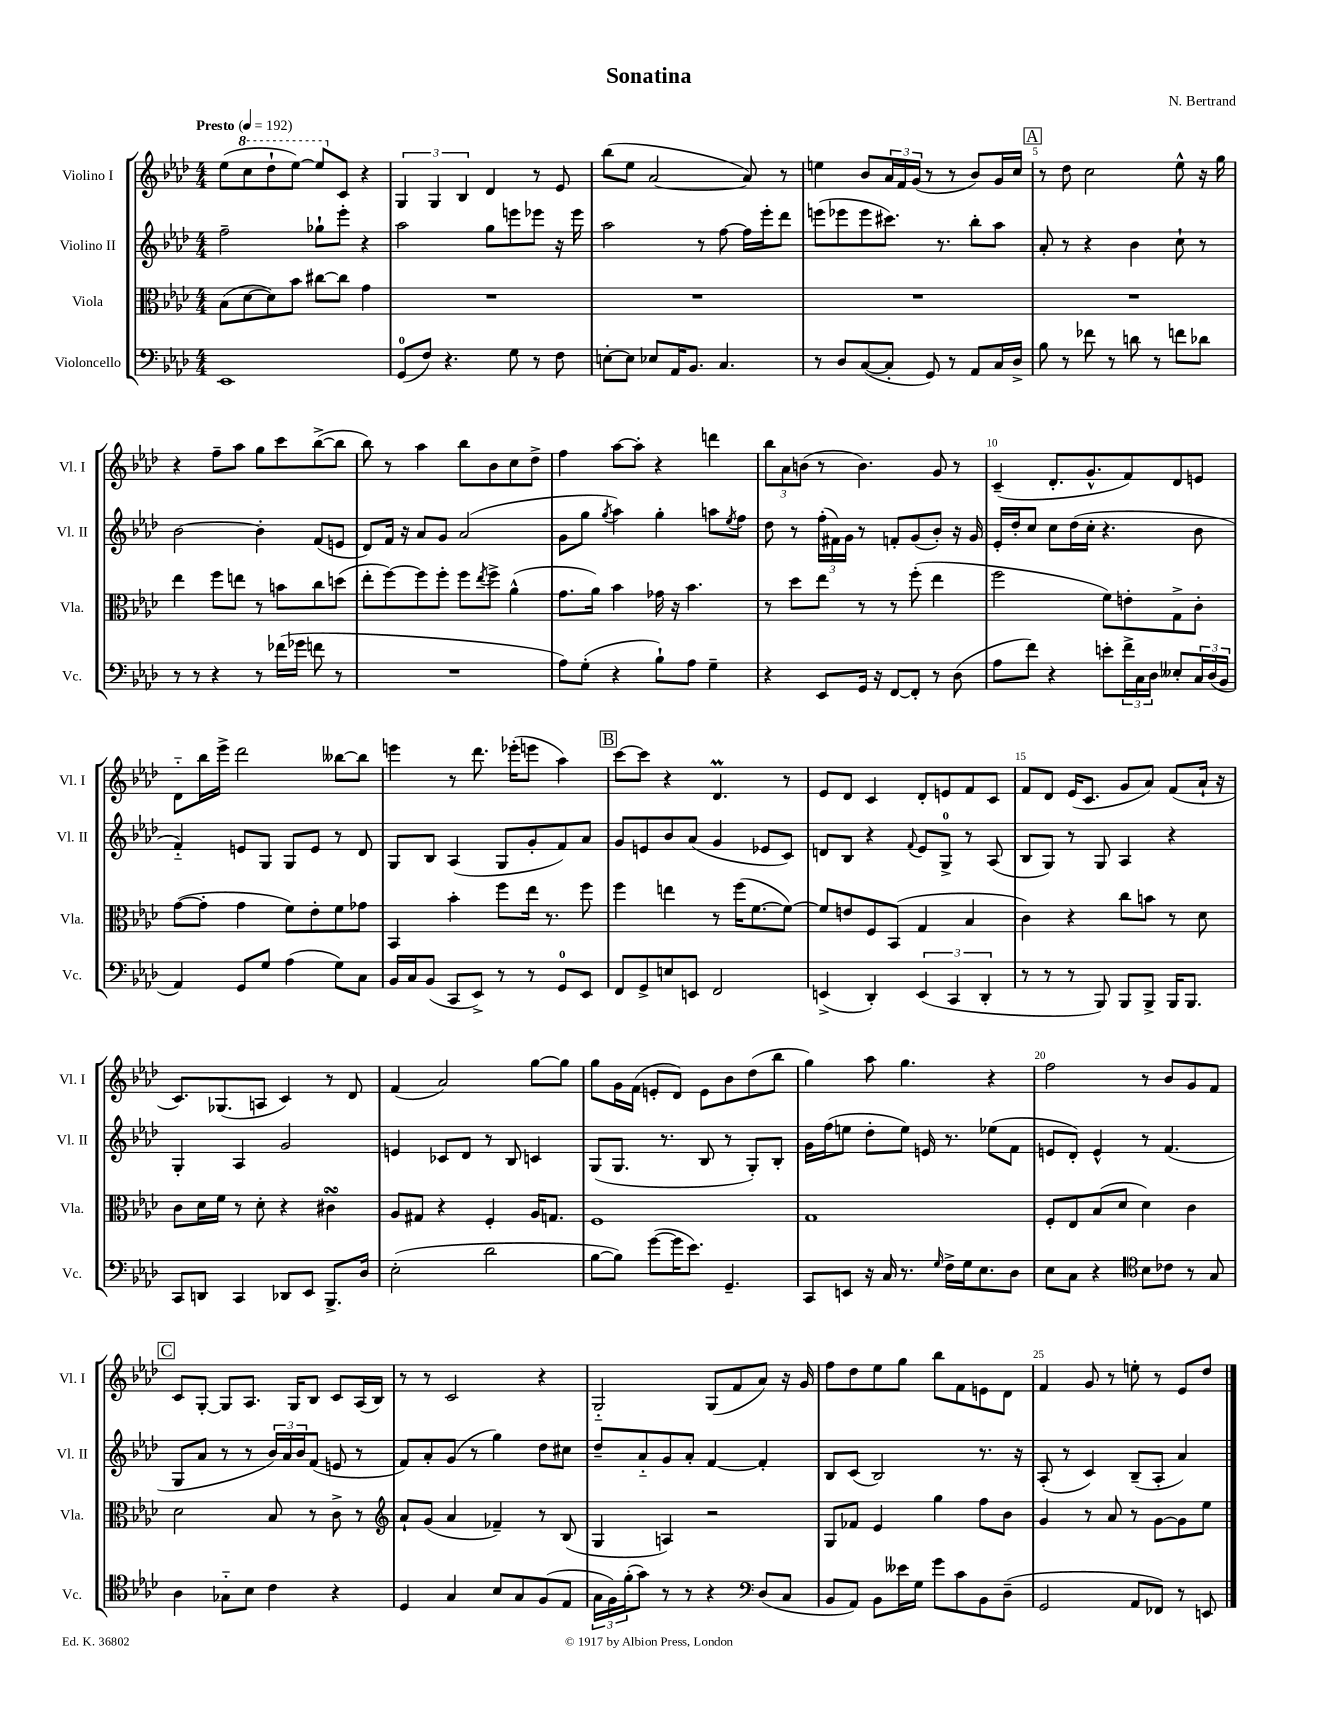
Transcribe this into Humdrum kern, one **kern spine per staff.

**kern	**kern	**kern	**kern
*part4	*part3	*part2	*part1
*staff4	*staff3	*staff2	*staff1
*I"Violoncello	*I"Viola	*I"Violino II	*I"Violino I
*I'Vc.	*I'Vla.	*I'Vl. II	*I'Vl. I
*clefF4	*clefC3	*clefG2	*clefG2
*k[b-e-a-d-]	*k[b-e-a-d-]	*k[b-e-a-d-]	*k[b-e-a-d-]
*M4/4	*M4/4	*M4/4	*M4/4
*MM192	*MM192	*MM192	*MM192
=1	=1	=1	=1
!	!	!	!LO:TX:a:B:t=Presto
1EE-	(8B-\L	2ff~\	(8ee-\L
*	*	*	*8va
.	[8d-\	.	8ccc\
.	8d-\])	.	8ddd-`\
.	8b-\J	.	[8eee-\J)
.	[8cc#X\L	8gg-X`\L	8eee-/L]
*	*	*	*X8va
.	8cc#\J]	8eee-'\J	8c/J
.	4g\	4r	4r
=2	=2	=2	=2
(8GG/L	1r	2aa-\	6G/
8F/J)	.	.	.
.	.	.	6G/
4.r	.	.	.
.	.	.	6B-/
.	.	8gg\L	4d-/
8G\	.	8eeen\	.
8r	.	8eee-X\J	8r
8F\	.	16r	8e-/
.	.	16eee-\	.
=3	=3	=3	=3
[8En'\L	1r	2aa-\	(8bb-\L
8E\J]	.	.	8ee-\J
8E-X/L	.	.	[2a-/
16AA-/K	.	.	.
8.BB-/J	.	.	.
.	.	8r	.
4.C/	.	[8ff\	.
.	.	16ff\LL]	8a-/])
.	.	16eee-'\J	.
.	.	8ddd-\J	8r
=4	=4	=4	=4
8r	1r	(8eeen\L	4een\
8D-/L	.	8eee-X\	.
([8C/	.	8eee-\	8b-/L
8C'/J]	.	8.ccc#X\J)	24a-/L
.	.	.	24f/
.	.	.	(24g/JJ
8GG/)	.	.	8r
.	.	8.r	.
8r	.	.	8r
8AA-/L	.	8bb-'\L	8b-/L)
16C/L	.	8aa-\J	16g/L
16D-^/JJ	.	.	16cc/JJ
!!LO:REH:place=s1:t=A
=5	=5	=5	=5
8B-\	1r	8a-'/	8r
8r	.	8r	8dd-\
8f-X\	.	4r	2cc\
8r	.	.	.
8dn\	.	4b-\	.
8r	.	.	.
8fn\L	.	8cc`\	8ee-^^\
8d-X\J	.	8r	16r
.	.	.	16gg\
!!LO:LB:g=z
=6	=6	=6	=6
8r	4ee-\	[2b-\	4r
8r	.	.	.
4r	8ff\L	.	8ff~\L
.	8een\J	.	8aa-\J
8r	8r	4b-'\]	8gg\L
(16f-X\LL	8bn\L	.	8ccc\
16g-X\JJ	.	.	.
8fn\	8cc\	(8f/L	([8bb-^\
8r	(8ddn\J	8en/J	8bb-\J]
=7	=7	=7	=7
1r	8ee-'\L	8d-/L)	8bb-\)
.	[8ff\)	16f/Jk	8r
.	.	16r	.
.	8ff\]	8a-/L	4aa-\
.	8ff'\J	8g/J	.
.	8ff\L	(2a-/	8bb-\L
.	8qee-/	.	.
.	8ff^\J	.	8b-\
.	(4a-^^\	.	8cc\
.	.	.	8dd-^\J
=8	=8	=8	=8
8A-\L)	8.g\L	8g\L	4ff\
(8G'\J	.	8gg\J	.
.	16a-\Jk)	.	.
.	.	8qgg/	.
4r	4b-\	4aa-\)	[8aa-\L
.	.	.	8aa-'\J]
8B-`\L)	16g-X\	4gg'\	4r
.	16r	.	.
8A-\J	4.b-\	.	.
4G~\	.	8aan\L	4dddn\
.	.	8qee-/	.
.	.	8ff\J	.
=9	=9	=9	=9
4r	8r	8dd-\	12bb-\L
.	.	.	12a-\
.	8dd-\L	8r	.
.	.	.	(12bn\J
8EE-/L	8ee-\J	(24ff'\LL	8r
.	.	24f#X\)	.
.	.	24g\JJ	.
16GG/Jk	8r	8r	4.b\)
16r	.	.	.
[8FF/L	8r	8fn'/L	.
8FF'/J]	(8ff'\	(8g/	.
8r	4ee-\	8b-'/J)	8g/
(8D-\	.	16r	8r
.	.	16g/	.
=10	=10	=10	=10
8A-\L	2ff\	16e-'/LL	(4c~/
.	.	16dd-'/J	.
8f\J)	.	8cc/J	.
4r	.	8cc\L	8.d-'/L
.	.	(16dd-\L	.
.	.	16cc'\JJ	8.g^^/
8en'\L	8f\L)	4.r	.
24f^\L	8en'\	.	8f/)
24C\	.	.	.
24D-\JJ	.	.	.
8E--X'/L	8G^\	.	8d-/
24C/L	8c'\J	8b-\	8en/J
(24D-/	.	.	.
24BB-/JJ	.	.	.
!!LO:LB:g=z
=11	=11	=11	=11
4AA-/)	([8g\L	4f/)	8d-\L
.	8g'\J]	.	16bb-\L
.	.	.	16eee-^\JJ
8GG/L	4g\	8en/L	2ddd-\
8G/J	.	8G/J	.
(4A-\	8f\L)	8G/L	.
.	8e-'\	8e/J	.
8G\L)	8f\	8r	[8bb--X\L
8C\J	8g-X\J	8d-/	8bb--\J]
=12	=12	=12	=12
16BB-/LL	4BB-/	8G/L	4eeen\
16C/J	.	.	.
(8BB-/J	.	8B-/J	.
8CC/L	4b-'\	(4A-/	8r
8EE-^/J)	.	.	8.ddd-\
8r	8ff\L	8G/L	.
.	.	.	(16eee-X'\KL
8r	16ee-\Jk	8g'/	8eeen\J
.	8.r	.	.
8GG/L	.	8f/)	4aa-\)
8EE-/J	8ff\	8a-/J	.
!!LO:REH:place=s1:t=B
=13	=13	=13	=13
8FF/L	4ff\	8g/L	[8ccc\L
8GG^/	.	8en/	8ccc\J]
8En/	4een\	8b-/	4r
8EEn/J	.	(8a-/J	.
2FF/	8r	4g/	4.d-M/
.	(16ff\KL	.	.
.	[8.f\	.	.
.	.	8e-X/L	.
.	8f\J_)	8c/J)	8r
=14	=14	=14	=14
(4EEn^/	8f/L]	8dn/L	8e-/L
.	8en/	8B-/J	8d-/J
4DD-'/)	8F/	4r	4c/
.	(8BB-/J	.	.
.	.	8qqf/	.
(6EE/	4G/	8e-/L	8d-'/L
.	.	8G^/J	8en/
6CC/	.	.	.
.	4B-/	8r	8f/
6DD-'/	.	.	.
.	.	(8A-/	8c/J
=15	=15	=15	=15
8r	4c\)	8B-/L	8f/L
8r	.	8G/J)	8d-/J
8r	4r	8r	(16e-/KL
.	.	.	8.c/J
8BBB-/)	.	8G/	.
8BBB-/L	8cc\L	4A-/	8g/L
8BBB-^/J	8bn\J	.	8a-/J)
16BBB-/KL	8r	4r	(8f/L
8.BBB-/J	.	.	.
.	8d-\	.	16a-`/Jk
.	.	.	16r
!!LO:LB:g=z
=16	=16	=16	=16
8CC/L	8c\L	4G'/	8.c/L)
8DDn/J	16d-\L	.	.
.	16f\JJ	.	(8.G-X/
4CC/	8r	4A-/	.
.	8d-'\	.	8An/J
8DD-X/L	4r	2g/	4c/)
8EE-/J	.	.	.
8.BBB-^/L	4c#XsSsS\	.	8r
.	.	.	8d-/
16D-/Jk	.	.	.
=17	=17	=17	=17
(2E-'\	8A-/L	4en/	(4f/
.	8G#X/J	.	.
.	4r	8c-X/L	2a-/)
.	.	8d-/J	.
2d-\	4F'/	8r	.
.	.	8B-/	.
.	16A-/KL	4cn/	[8gg\L
.	8.Gn/J	.	.
.	.	.	8gg\J]
=18	=18	=18	=18
[8B-\L	1F	(8G/L	8gg\L
8B-\J])	.	8.G/J	16g\L
.	.	.	(16f\JJ
([8g\L	.	.	8en'/L
.	.	8.r	.
16g\K]	.	.	8d-/J)
8.e-\J)	.	.	.
.	.	8B-/	8e\L
4.GG~/	.	8r	8b-\
.	.	8G'/L)	(8dd-\
.	.	8B-'/J	8bb-\J
=19	=19	=19	=19
8CC/L	1G	16g\LL	4gg\)
.	.	(16ff\J	.
8EEn/J	.	8een\J	.
16r	.	8dd-'\L	8aa-\
16C/	.	.	.
8.r	.	8ee\J)	4.gg\
.	.	16en/	.
16qqG/	.	.	.
16F^\LL	.	8.r	.
16G\J	.	.	.
8.E-\	.	.	.
.	.	(8ee-X\L	4r
8D-\J	.	8f\J	.
=20	=20	=20	=20
8E-\L	8F'/L	8en/L	2ff\
8C\J	8E-/	8d-'/J)	.
4r	(8B-/	4e^^/	.
.	8d-/J	.	.
*clefC4	*	*	*
8B-\L	4d-\)	8r	8r
8c-X\J	.	(4.f/	8b-/L
8r	4c\	.	8g/
8G/	.	.	8f/J
!!LO:LB:g=z
!!LO:REH:place=s1:t=C
=21	=21	=21	=21
4A-\	2d-\	8G/L	8c/L
.	.	8a-/J	[8G'/J
8G-X\L	.	8r	8G/L]
8B-\J	.	8r	8.A-/J
4c\	8B-/	24b-/LL)	.
.	.	24a-/	.
.	.	.	16G/KL
.	.	24b-/J	.
.	8r	(8f/J	8B-/J
4r	8c^\	8en/	8c/L
.	8r	8r	(16A-/L
.	.	.	16B-/JJ)
=22	=22	=22	=22
*	*clefG2	*	*
4D-/	8a-`/L	8f/L)	8r
.	(8g/J	8a-'/	8r
4G/	4a-/	(8g/J	2c/
.	.	8r	.
8B-/L	4f-X~/)	4gg\)	.
8G/	.	.	.
(8F/	8r	8dd-\L	4r
8E-/J	(8B-/	8cc#X\J	.
=23	=23	=23	=23
24G\LL	4G/	8dd-~/L	2G/
24F\)	.	.	.
(24f'\J	.	.	.
8g\J)	.	8a-/	.
8r	4An/)	8g/	.
8r	.	8a-'/J	.
4r	2r	[4f/	(8G/L
.	.	.	8f/
*clefF4	*	*	*
(8D-/L	.	4f'/]	8a-/J)
8C/J	.	.	16r
.	.	.	16g/
=24	=24	=24	=24
8BB-/L	8G/L	8B-/L	8ff\L
8AA-/J)	8f-X/J	(8c/J	8dd-\
8BB-\L	4e-/	2B-/)	8ee-\
16e--X\L	.	.	8gg\J
16G\JJ	.	.	.
8g\L	4gg\	.	8bb-\L
8c\	.	.	8f\
8BB-\	8ff\L	8.r	8en\
(8D-~\J	8b-\J	.	8d-\J
.	.	16r	.
=25	=25	=25	=25
2GG/	4g/	(8A-'/	4f/
.	.	8r	.
.	8r	4c/)	8g/
.	8a-/	.	8r
8AA-/L	8r	(8B-~/L	8een'\
8FF-X/J)	[8g\L	8A-'/J	8r
8r	8g\]	4a-/)	8e-/L
8EEn/	8ee-\J	.	8dd-/J
==	==	==	==
*-	*-	*-	*-
